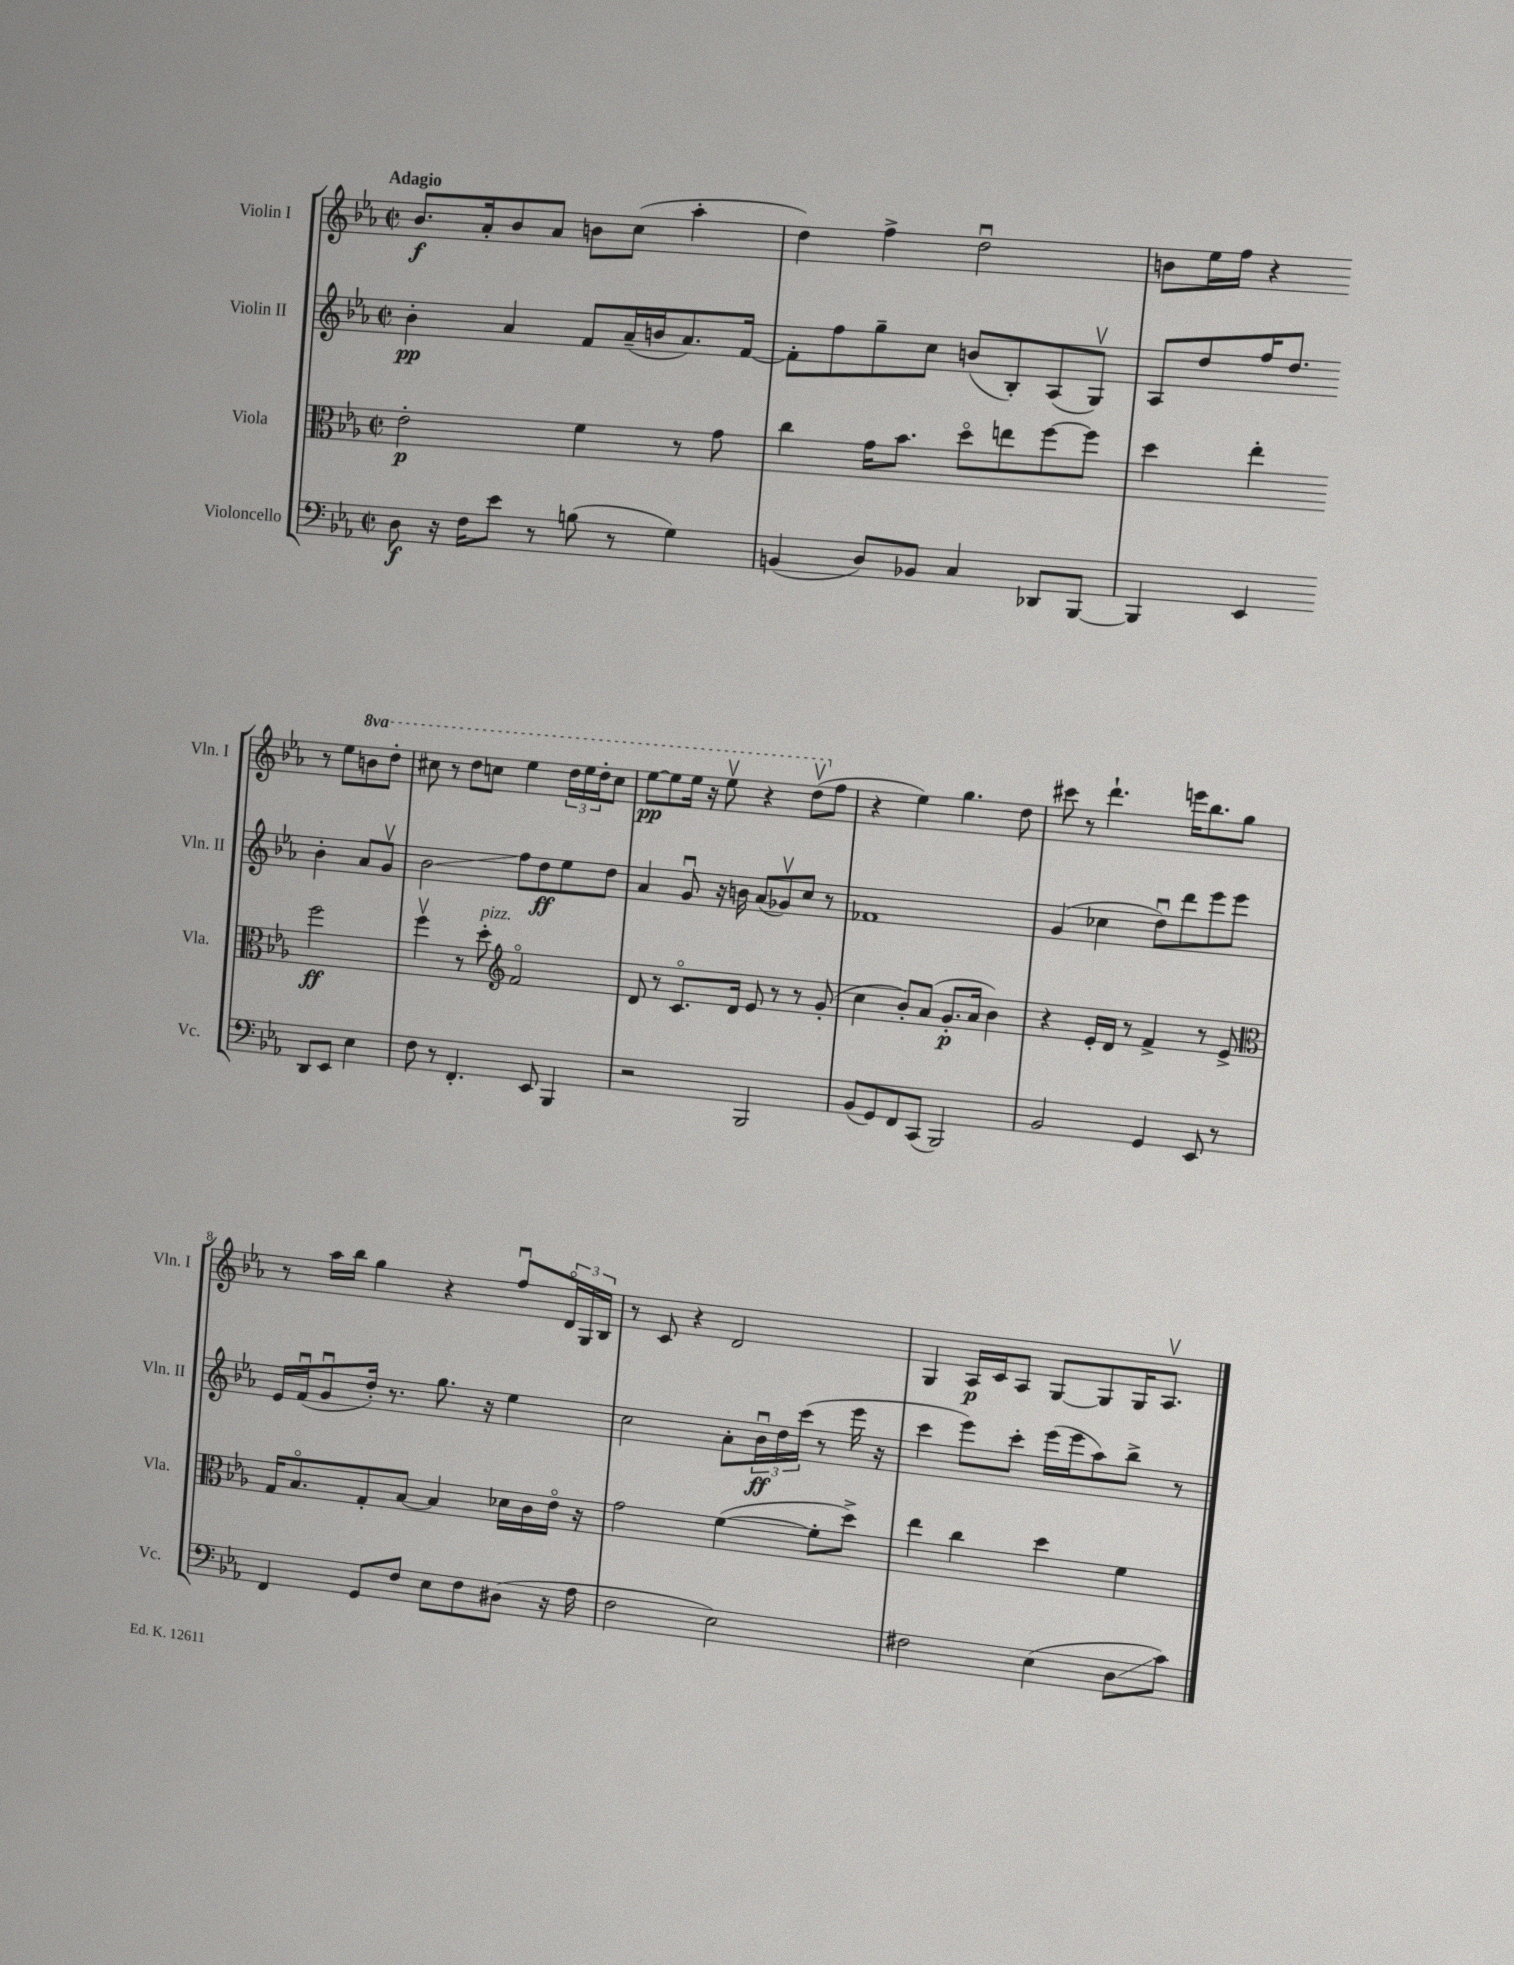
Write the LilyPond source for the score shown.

<<
\new StaffGroup <<
\new Staff = "s0" \with { instrumentName = "Violin I" shortInstrumentName = "Vln. I" } {
    \clef treble \key ees \major \defaultTimeSignature \time 2/2 \set Staff.ottavationMarkups = #ottavation-simple-ordinals \tempo "Adagio"
    bes'8.\f aes'16-. bes'8 aes'8 b'8 c''8( aes''4-. |
    d''4) f''4-> d''2\downbow |
    b'8 ees''16 f''16 r4 r8 ees''8 \ottava #1 b''8 d'''8-. |
    cis'''8 r8 d'''8 c'''8 ees'''4 \tuplet 3/2 { d'''16 ees'''16 d'''16-. } c'''8 |
    ees'''8~\pp ees'''8 ees'''16 r16 ees'''8\upbow r4 d'''8\upbow( \ottava #0 f''8 |
    r4 ees''4) g''4. d''8 |
    cis'''8 r8 d'''4.-! e'''16 bes''8. g''8 |
    r8 aes''16 bes''16 g''4 r4 f''8\downbow \tuplet 3/2 { d'16\flageolet g16 bes16 } |
    r8 c'8 r4 d'2 |
    g4 aes16\p c'16 aes8 g8~ g8 g16 aes8.\upbow \bar "|." |
}
\new Staff = "s1" \with { instrumentName = "Violin II" shortInstrumentName = "Vln. II" } {
    \clef treble \key ees \major \defaultTimeSignature \time 2/2
    bes'4-.\pp aes'4 f'8 aes'16--( b'16 aes'8.) f'16~ |
    f'8-. f''8 g''8-- c''8 b'8( bes8-.) aes8( g8\upbow) |
    aes8 d''8 f''16 d''8. bes'4-. aes'8 g'8\upbow |
    bes'2\glissando f''8 d''8\ff ees''8 d''8 |
    aes'4 g'8\downbow r16 b'16 aes'8( ges'8\upbow) c''8 r8 |
    fes'1 |
    g'4( ces''4 d''8\downbow) d'''8 ees'''8 ees'''8 |
    ees'16 f'16\downbow( g'8\downbow d''16-.) r8. g''8. r16 ees''4 |
    c''2 aes'8-. \tuplet 3/2 { bes'16\downbow\ff d''16 c'''16( } r8 ees'''16 r16 |
    c'''4 ees'''8) c'''8-. ees'''16( ees'''16 aes''8) bes''8-> r8 \bar "|." |
}
\new Staff = "s2" \with { instrumentName = "Viola" shortInstrumentName = "Vla." } {
    \clef alto \key ees \major \defaultTimeSignature \time 2/2
    ees'2-.\p f'4 r8 g'8 |
    c''4 g'16 bes'8. d''8\flageolet e''8 f''8~ f''8 |
    d''4 ees''4-. f''2\ff |
    f''4\upbow r8 d''8-.^\markup { \italic "pizz." } \clef treble f'2\flageolet |
    d'8 r8 c'8.\flageolet d'16 ees'8 r8 r8 g'8-.( |
    c''4 bes'8-.) aes'8( g'8.-.\p aes'16 bes'4) |
    r4 ees'16-. d'16 r8 f'4-> r8 ees'8-> |
    \clef alto g16 bes8.\flageolet g8-. bes8~ bes4 des'16 c'16 ees'16\flageolet r16 |
    g'2 f'4~( f'8-. d''8->) |
    ees''4 c''4 d''4 f'4 \bar "|." |
}
\new Staff = "s3" \with { instrumentName = "Violoncello" shortInstrumentName = "Vc." } {
    \clef bass \key ees \major \defaultTimeSignature \time 2/2
    d8\f r16 f16 ees'8 r8 b8( r8 g4) |
    b,4( d8) bes,8 c4 des,8 bes,,8~ |
    bes,,4 ees,4 d,8 ees,8 ees4 |
    f8 r8 f,4.-. ees,8 bes,,4 |
    r2 bes,,2 |
    bes,8( g,8) f,8 c,8( bes,,2) |
    bes,2 g,4 ees,8 r8 |
    f,4 g,8 f8 ees8 f8 dis8( r16 aes16 |
    f2 ees2) |
    fis2 ees4( d8\glissando c'8) \bar "|." |
}
>>
>>
